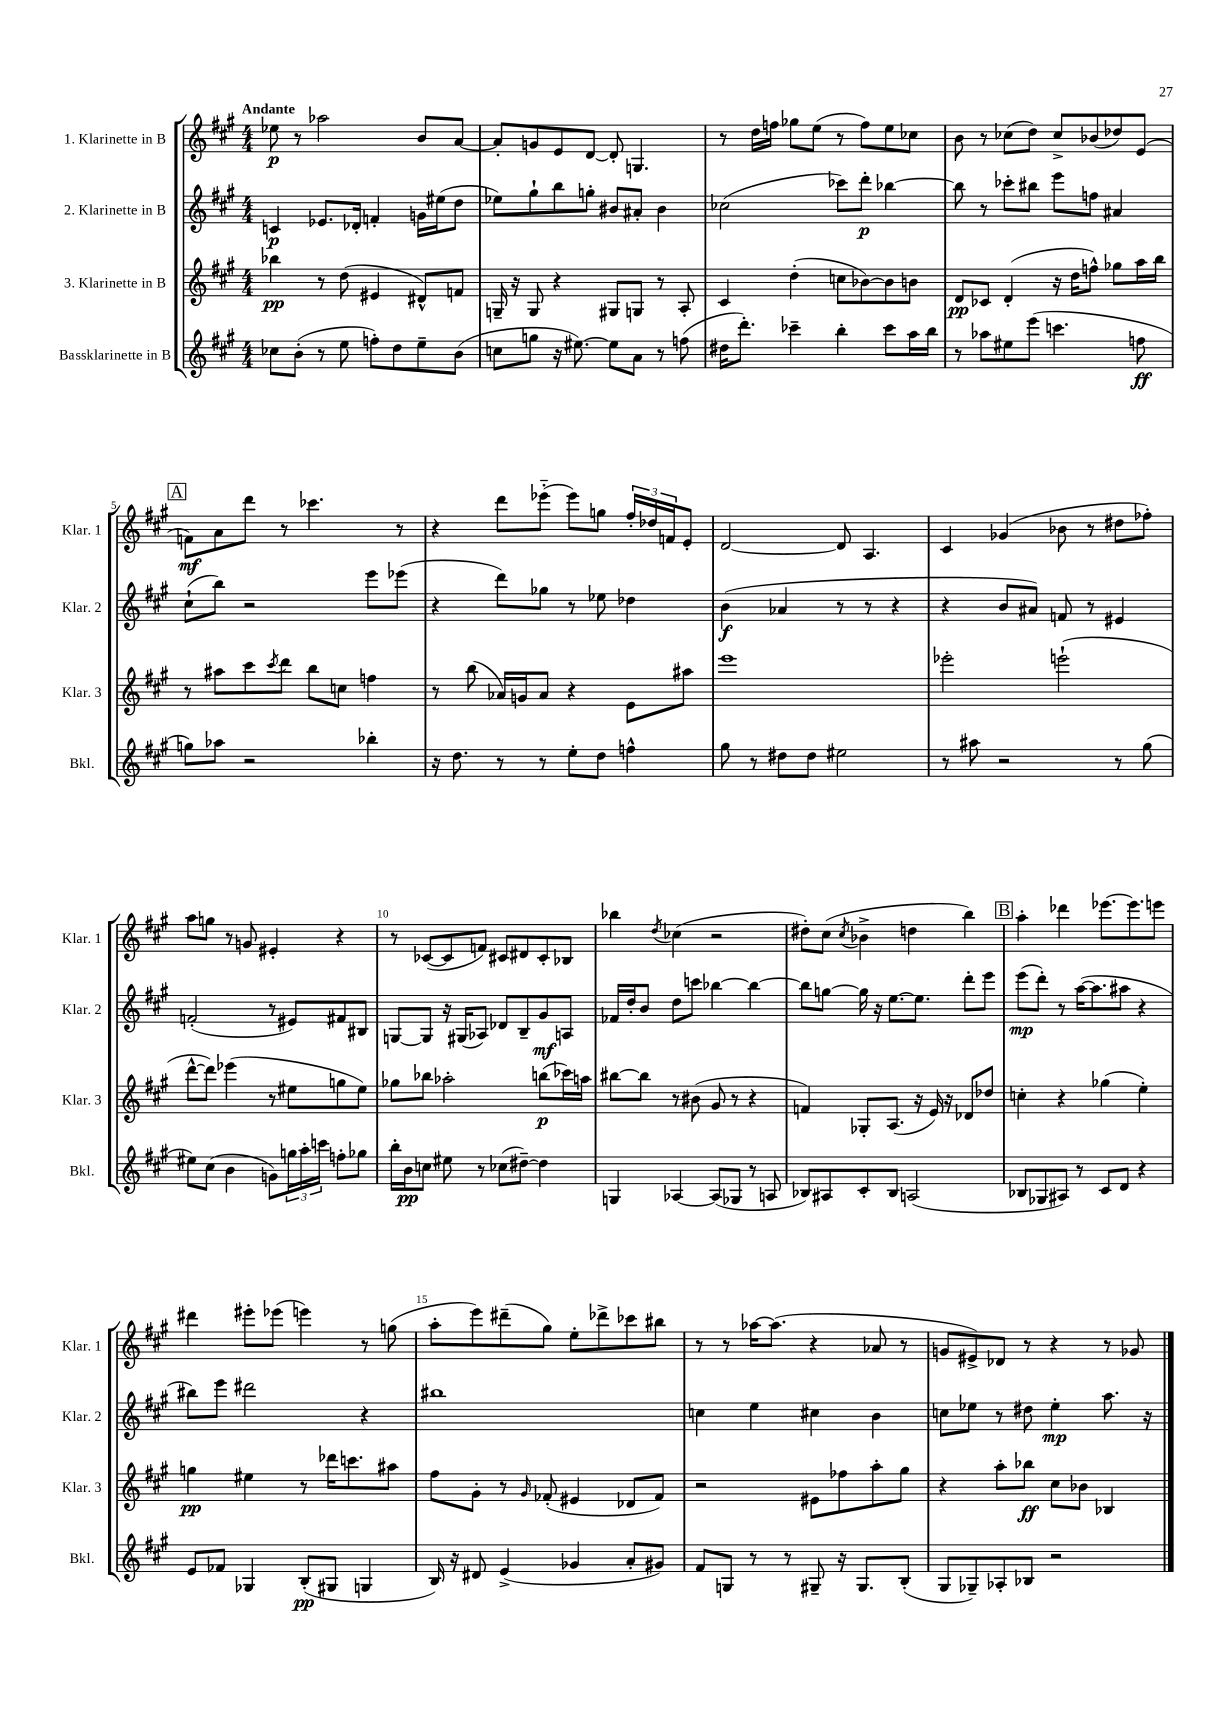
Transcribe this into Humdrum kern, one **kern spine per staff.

**kern	**dynam	**kern	**dynam	**kern	**dynam	**kern	**dynam
*part4	*part4	*part3	*part3	*part2	*part2	*part1	*part1
*staff4	*staff4	*staff3	*staff3	*staff2	*staff2	*staff1	*staff1
*I"Bassklarinette in B	*	*I"3. Klarinette in B	*	*I"2. Klarinette in B	*	*I"1. Klarinette in B	*
*I'Bkl.	*	*I'Klar. 3	*	*I'Klar. 2	*	*I'Klar. 1	*
*clefG2	*	*clefG2	*	*clefG2	*	*clefG2	*
*k[f#c#g#]	*	*k[f#c#g#]	*	*k[f#c#g#]	*	*k[f#c#g#]	*
*M4/4	*	*M4/4	*	*M4/4	*	*M4/4	*
=1	=1	=1	=1	=1	=1	=1	=1
!	!	!	!	!	!	!LO:TX:a:B:t=Andante	!
8cc-X\L	.	4bb-X\	pp	4cn/	p	8ee-X\	p
(8b'\J	.	.	.	.	.	8r	.
8r	.	8r	.	8.e-X/L	.	2aa-X\	.
8ee\	.	(8dd\	.	.	.	.	.
.	.	.	.	16d-X'/Jk	.	.	.
8ffn'\L)	.	4e#X/	.	4fn'/	.	.	.
8dd\	.	.	.	.	.	.	.
8ee~\	.	8d#X^^/L)	.	16gn\LL	.	8b/L	.
.	.	.	.	(16ee#X\J	.	.	.
(8b\J	.	8fn/J	.	8dd\J	.	[8a/J	.
=2	=2	=2	=2	=2	=2	=2	=2
8ccn\L	.	16Gn~/	.	8ee-X\L)	.	8a'/L]	.
.	.	16r	.	.	.	.	.
8ggn\J	.	8G/	.	8gg#`\	.	8gn/	.
16r	.	4r	.	8bb\	.	8e/	.
[8.ee#X\)	.	.	.	.	.	.	.
.	.	.	.	8ggn'\J	.	[8d/J	.
8ee#\L]	.	8G#X/L	.	8b#X/L	.	8d'/]	.
8a\J	.	8Gn/J	.	8a#X'/J	.	4.Gn/	.
8r	.	8r	.	4b#\	.	.	.
(8ffn\	.	8A'/	.	.	.	.	.
=3	=3	=3	=3	=3	=3	=3	=3
16dd#X\KL	.	4c#/	.	(2cc-X\	.	8r	.
8.ddd'\J)	.	.	.	.	.	.	.
.	.	.	.	.	.	16dd\LL	.
.	.	.	.	.	.	16ffn\JJ	.
4ccc-X~\	.	(4dd'\	.	.	.	8gg-X\L	.
.	.	.	.	.	.	(8ee\J	.
4bb'\	.	8ccn\L	.	8ccc-X\L)	.	8r	.
.	.	[8b-X\)	.	8ddd'\J	p	8ff\L)	.
8ccc-\L	.	8b-\]	.	[4bb-X\	.	8ee\	.
16aa\L	.	8bn\J	.	.	.	8cc-X\J	.
16bb\JJ	.	.	.	.	.	.	.
=4	=4	=4	=4	=4	=4	=4	=4
8r	.	8d/L	pp	8bb-\]	.	8b\	.
8aa-X\L	.	8c-X/J	.	8r	.	8r	.
8ee#X\	.	(4d'/	.	8ccc-X'\L	.	(8cc-X\L	.
(8eee\J	.	.	.	8bb#X\J	.	8dd\J)	.
4.cccn\	.	16r	.	8eee\L	.	8cc-^/L	.
.	.	16dd\KL	.	.	.	.	.
.	.	8ffn^^\J)	.	8ffn\J	.	(8b-X/	.
.	.	8gg-X\L	.	4a#X/	.	8dd-X/)	.
8ffn\	ff	16aa\L	.	.	.	(8e/J	.
.	.	16bb\JJ	.	.	.	.	.
!!LO:LB:g=z
!!LO:REH:place=s1:t=A
=5	=5	=5	=5	=5	=5	=5	=5
8ggn\L)	.	8r	.	(8cc#`\L	.	8fn\L)	mf
8aa-X\J	.	8aa#X\L	.	8bb\J)	.	8a\	.
2r	.	8ccc#\	.	2r	.	8ddd\J	.
.	.	8qccc#/	.	.	.	.	.
.	.	8ddd\J	.	.	.	8r	.
.	.	8bb\L	.	.	.	4.ccc-X\	.
.	.	8ccn\J	.	.	.	.	.
4bb-X'\	.	4ffn\	.	8eee\L	.	.	.
.	.	.	.	(8eee-X\J	.	8r	.
=6	=6	=6	=6	=6	=6	=6	=6
16r	.	8r	.	4r	.	4r	.
8.dd\	.	.	.	.	.	.	.
.	.	(8bb\	.	.	.	.	.
8r	.	16a-X/LL)	.	8ddd\L)	.	8ddd\L	.
.	.	16gn/J	.	.	.	.	.
8r	.	8a-/J	.	8gg-X\J	.	(8eee-X\J	.
8ee'\L	.	4r	.	8r	.	8eee-\L)	.
8dd\J	.	.	.	8ee-X\	.	8ggn\J	.
4ffn^^\	.	8e\L	.	4dd-X\	.	24ff#'/LL	.
.	.	.	.	.	.	24dd-X/	.
.	.	.	.	.	.	24fn/J	.
.	.	8aa#X\J	.	.	.	8e'/J	.
=7	=7	=7	=7	=7	=7	=7	=7
8gg#\	.	1eee	.	(4b\	f	[2d/	.
8r	.	.	.	.	.	.	.
8dd#X\L	.	.	.	4a-X/	.	.	.
8dd#\J	.	.	.	.	.	.	.
2ee#X\	.	.	.	8r	.	8d/]	.
.	.	.	.	8r	.	4.A/	.
.	.	.	.	4r	.	.	.
=8	=8	=8	=8	=8	=8	=8	=8
8r	.	2eee-X'\	.	4r	.	4c#/	.
8aa#X\	.	.	.	.	.	.	.
2r	.	.	.	8b/L	.	(4g-X/	.
.	.	.	.	8a#X/J)	.	.	.
.	.	(2eeen`\	.	8fn/	.	8b-X\	.
.	.	.	.	8r	.	8r	.
8r	.	.	.	4e#X/	.	8dd#X\L	.
(8gg#\	.	.	.	.	.	8ff-X'\J)	.
!!LO:LB:g=z
=9	=9	=9	=9	=9	=9	=9	=9
8ee#X\L)	.	[8ddd^^\L	.	(2fn'/	.	8aa\L	.
(8cc#\J	.	8ddd\J])	.	.	.	8ggn\J	.
4b\	.	(4eee-X\	.	.	.	8r	.
.	.	.	.	.	.	8gn/	.
8gn\L)	.	8r	.	8r	.	4e#X'/	.
24ggn\L	.	8ee#X\L	.	8e#X/L)	.	.	.
24aa'\	.	.	.	.	.	.	.
24cccn\JJ	.	.	.	.	.	.	.
8ffn'\L	.	8ggn\	.	8f#X/	.	4r	.
8gg-X\J	.	8ee#\J)	.	8B#X/J	.	.	.
=10	=10	=10	=10	=10	=10	=10	=10
16bb'\LL	.	8gg-X\L	.	[8Gn/L	.	8r	.
16b\J	pp	.	.	.	.	.	.
8ccn\J	.	8bb-X\J	.	8G/J]	.	([8c-X/L	.
8ee#X\	.	2aa-X'\	.	16r	.	8c-/]	.
.	.	.	.	(16G#X/KL	.	.	.
8r	.	.	.	8A-X/J)	.	8fn/J)	.
(8cc-X\L	.	.	.	8d-X/L	.	8c#X/L	.
[8dd#X~\J)	.	.	.	8B~/	.	8d#X/	.
4dd#\]	.	(8bbn\L	p	8g#/	mf	8c#'/	.
.	.	16ccc-X\L)	.	8An/J	.	8B-X/J	.
.	.	16aan\JJ	.	.	.	.	.
=11	=11	=11	=11	=11	=11	=11	=11
4Gn/	.	[8bb#X\L	.	16f-X/LL	.	4bb-X\	.
.	.	.	.	16dd'/J	.	.	.
.	.	8bb#\J]	.	8b/J	.	.	.
.	.	.	.	.	.	8qdd/	.
[4A-X/	.	8r	.	8dd\L	.	(4cc-X\	.
.	.	(8b#X\	.	8cccn\J	.	.	.
(8A-/L]	.	8g#/	.	[4bb-X\	.	2r	.
8G-X/J	.	8r	.	.	.	.	.
8r	.	4r	.	4bb-\_	.	.	.
8An/	.	.	.	.	.	.	.
=12	=12	=12	=12	=12	=12	=12	=12
8B-X/L)	.	4fn/)	.	8bb-\L]	.	8dd#X'\L)	.
8A#X/	.	.	.	[8ggn\J	.	(8cc#\J	.
.	.	.	.	.	.	8qcc#/	.
8c#'/	.	8G-X'/L	.	16gg\]	.	4b-X^\	.
.	.	.	.	16r	.	.	.
8B-/J	.	(8.A/J	.	[8.ee\L	.	.	.
(2An/	.	.	.	.	.	4ddn\	.
.	.	16r	.	8.ee\J]	.	.	.
.	.	16e/)	.	.	.	.	.
.	.	16r	.	.	.	.	.
.	.	8d-X/L	.	8ddd'\L	.	4bb\)	.
.	.	8dd-X/J	.	8eee\J	.	.	.
!!LO:REH:place=s1:t=B
=13	=13	=13	=13	=13	=13	=13	=13
8B-X/L	.	4ccn'\	.	(8eee\L	mp	4aa'\	.
8G-X/	.	.	.	8ddd'\J)	.	.	.
8A#X/J)	.	4r	.	8r	.	4ddd-X\	.
8r	.	.	.	([16aa\KL	.	.	.
.	.	.	.	8.aa\]	.	.	.
8c#/L	.	(4gg-X\	.	.	.	[8.eee-X\L	.
8d/J	.	.	.	8aa#X\J	.	.	.
.	.	.	.	.	.	8.eee-\]	.
4r	.	4ee'\)	.	4r	.	.	.
.	.	.	.	.	.	8eeen\J	.
!!LO:LB:g=z
=14	=14	=14	=14	=14	=14	=14	=14
8e/L	.	4ggn\	pp	8bb#X\L)	.	4ddd#X\	.
8f-X/J	.	.	.	8eee\J	.	.	.
4G-X/	.	4ee#X\	.	2ddd#X\	.	8eee#X'\L	.
.	.	.	.	.	.	(8eee-X\J	.
(8B'/L	pp	8r	.	.	.	4eeen\)	.
8G#X/J	.	16ddd-X\KL	.	.	.	.	.
.	.	8.cccn\	.	.	.	.	.
4Gn/	.	.	.	4r	.	8r	.
.	.	8aa#X\J	.	.	.	(8ggn\	.
=15	=15	=15	=15	=15	=15	=15	=15
16B/)	.	8ff#\L	.	1bb#X	.	8aa'\L	.
16r	.	.	.	.	.	.	.
8d#X/	.	8g#'\J	.	.	.	8eee\)	.
(4e^/	.	8r	.	.	.	(8ddd#X~\	.
.	.	16qqg#/	.	.	.	.	.
.	.	(8f-X'/	.	.	.	8gg#\J)	.
4g-X/	.	4e#X/	.	.	.	8ee'\L	.
.	.	.	.	.	.	8ddd-X^\	.
8a'/L	.	8d-X/L	.	.	.	8ccc-X\	.
8g#X/J)	.	8f-/J)	.	.	.	8bb#X\J	.
=16	=16	=16	=16	=16	=16	=16	=16
8f#/L	.	2r	.	4ccn\	.	8r	.
8Gn/J	.	.	.	.	.	8r	.
8r	.	.	.	4ee\	.	[16aa-X\KL	.
.	.	.	.	.	.	(8.aa-\J]	.
8r	.	.	.	.	.	.	.
8G#X~/	.	8e#X\L	.	4cc#X\	.	4r	.
16r	.	8ff-X\	.	.	.	.	.
8.G#/L	.	.	.	.	.	.	.
.	.	8aa'\	.	4b\	.	8a-X/	.
(8B'/J	.	8gg#\J	.	.	.	8r	.
=17	=17	=17	=17	=17	=17	=17	=17
8G#/L	.	4r	.	8ccn\L	.	8gn/L	.
8G-X~/)	.	.	.	8ee-X\J	.	8e#X^/)	.
8A-X'/	.	8aa'\L	.	8r	.	8d-X/J	.
8B-X/J	.	8bb-X\J	ff	8dd#X\	.	8r	.
2r	.	8cc#\L	.	4ee-'\	mp	4r	.
.	.	8b-X\J	.	.	.	.	.
.	.	4B-X/	.	8.aa\	.	8r	.
.	.	.	.	.	.	8g-X/	.
.	.	.	.	16r	.	.	.
==	==	==	==	==	==	==	==
*-	*-	*-	*-	*-	*-	*-	*-
